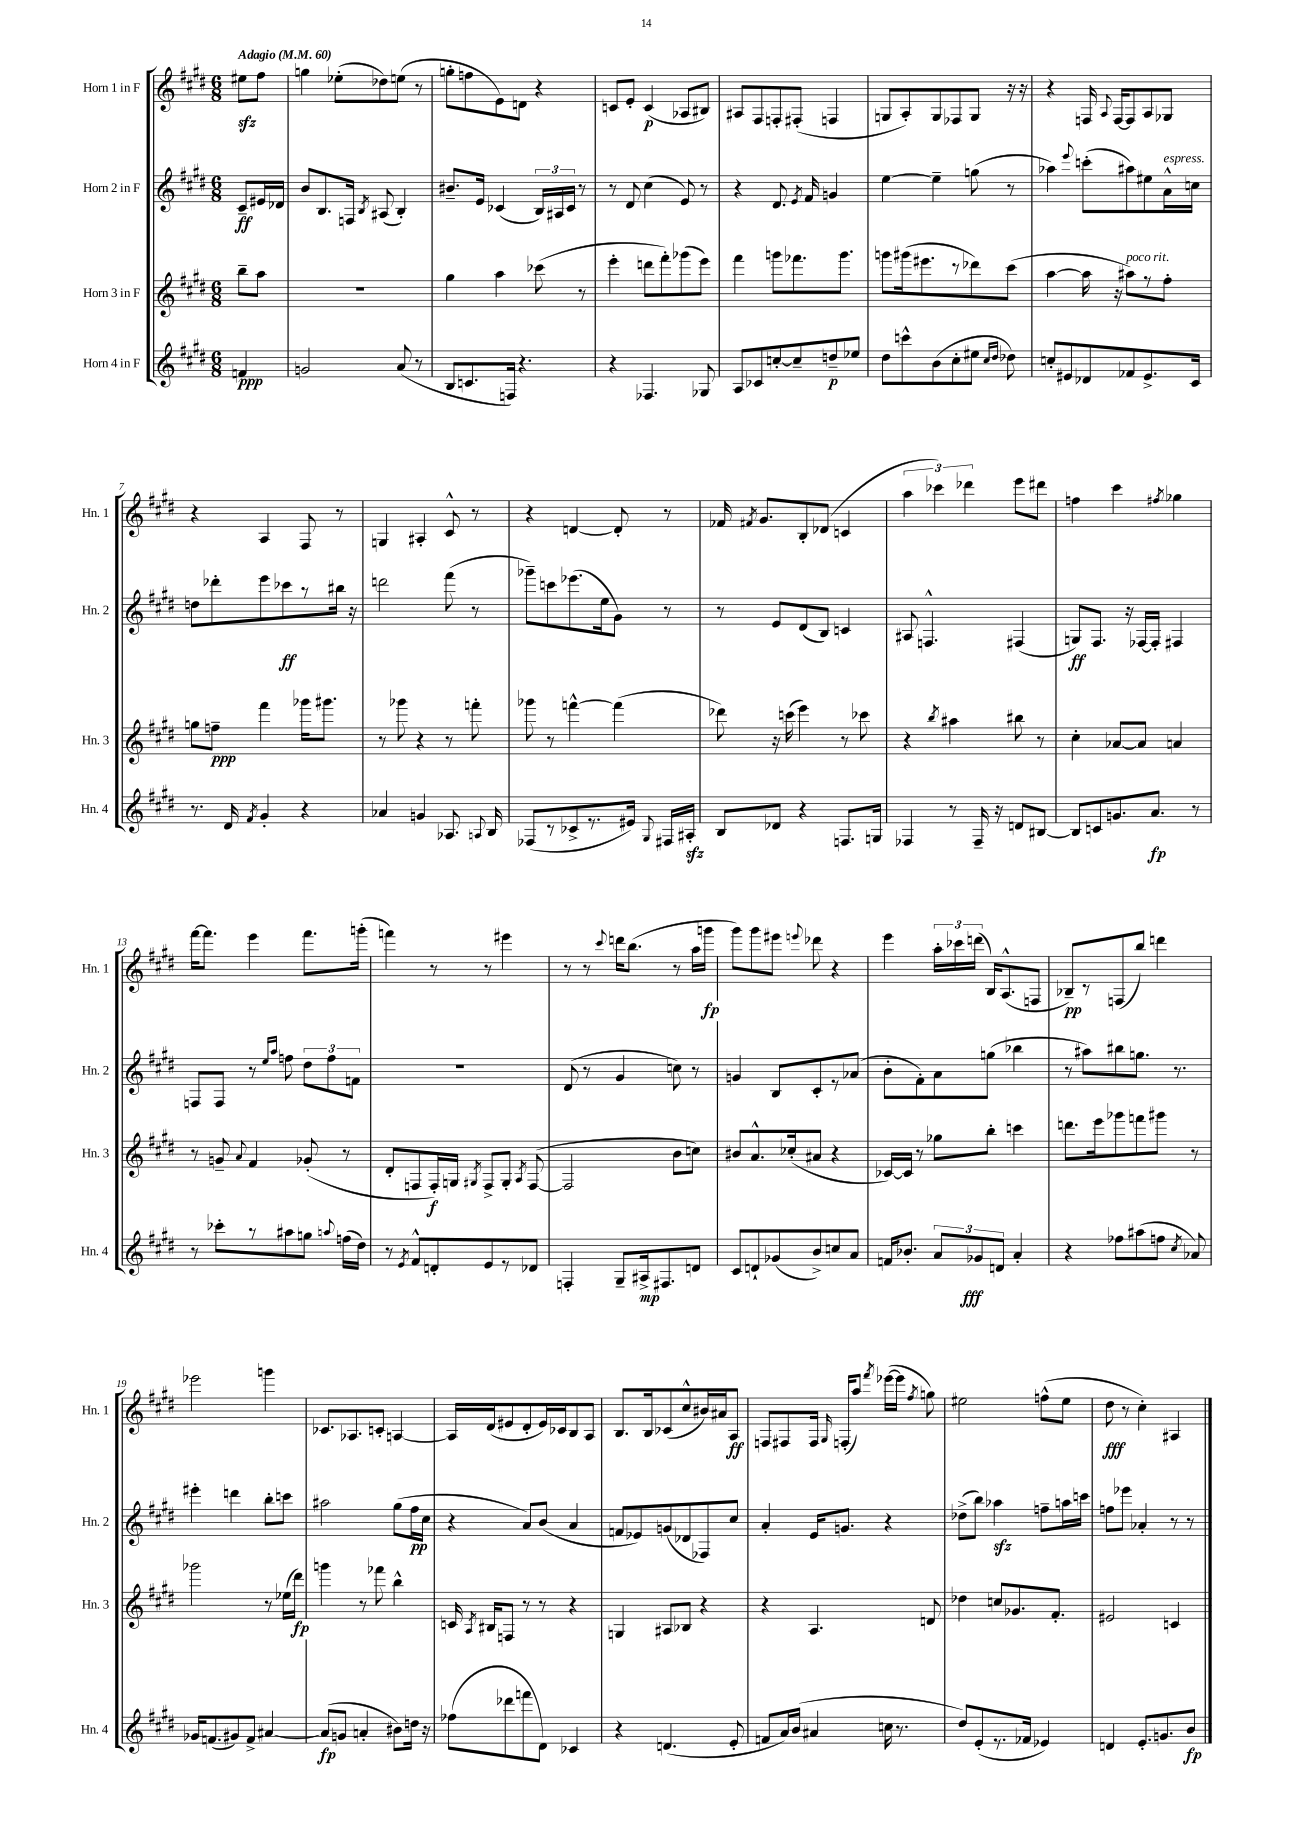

**kern	**dynam	**kern	**dynam	**kern	**dynam	**kern	**dynam
*part4	*part4	*part3	*part3	*part2	*part2	*part1	*part1
*staff4	*staff4	*staff3	*staff3	*staff2	*staff2	*staff1	*staff1
*I"Horn 4 in F	*	*I"Horn 3 in F	*	*I"Horn 2 in F	*	*I"Horn 1 in F	*
*I'Hn. 4	*	*I'Hn. 3	*	*I'Hn. 2	*	*I'Hn. 1	*
*clefG2	*	*clefG2	*	*clefG2	*	*clefG2	*
*k[f#c#g#d#]	*	*k[f#c#g#d#]	*	*k[f#c#g#d#]	*	*k[f#c#g#d#]	*
*M6/8	*	*M6/8	*	*M6/8	*	*M6/8	*
*MM60	*	*MM60	*	*MM60	*	*MM60	*
=	=	=	=	=	=	=	=
!	!	!	!	!	!	!LO:TX:a:B:t=Adagio	!
4fn/	ppp	8bb~\L	.	8c#~/L	ff	8ee#Xzz\L	.
.	.	8aa\J	.	16e#X/L	.	8ff#\J	.
.	.	.	.	16d-X/JJ	.	.	.
=1	=1	=1	=1	=1	=1	=1	=1
2gn/	.	2.r	.	8b/L	.	4ggn\	.
.	.	.	.	8.B/	.	.	.
.	.	.	.	.	.	(8ee-X'\L	.
.	.	.	.	16Fn/Jk	.	.	.
.	.	.	.	8qB/	.	.	.
.	.	.	.	(8A#X/	.	8dd-X\)	.
(8a/	.	.	.	4B'/)	.	(8een\J	.
8r	.	.	.	.	.	8r	.
=2	=2	=2	=2	=2	=2	=2	=2
8B/L	.	4gg#\	.	8.b#X~/L	.	8ggn'\L	.
8.cn/	.	.	.	.	.	8ffn\	.
.	.	.	.	16e/Jk	.	.	.
.	.	4aa\	.	(4c-X/	.	8e\)	.
16Fn/Jk)	.	.	.	.	.	.	.
4.r	.	.	.	.	.	8dn\J	.
.	.	(8ccc-X\	.	24B/LL)	.	4r	.
.	.	.	.	24A#X/	.	.	.
.	.	.	.	24c-/JJ	.	.	.
.	.	8r	.	8r	.	.	.
=3	=3	=3	=3	=3	=3	=3	=3
4r	.	4eee'\	.	8r	.	8cn/L	.
.	.	.	.	8d#/	.	8e'/J	.
4.F-X/	.	8dddn\L	.	(4cc#\	.	(4c/	p
.	.	8fff#'\)	.	.	.	.	.
.	.	(8ggg-X\	.	8e/)	.	8A-X/L	.
8G-X/	.	8eee\J)	.	8r	.	8B#X/J)	.
=4	=4	=4	=4	=4	=4	=4	=4
8A/L	.	4fff#\	.	4r	.	8A#X/L	.
8c-X/	.	.	.	.	.	8F#/	.
[8ccn'/	.	8gggn\L	.	8.d#/	.	8Fn'/	.
8cc~/]	.	8.fff-X\	.	.	.	(8F#X'/J	.
.	.	.	.	8qe/	.	.	.
.	.	.	.	16f#/	.	.	.
8ddn~/	p	.	.	4gn/	.	4Fn/	.
.	.	8.ggg\J	.	.	.	.	.
8ee-X/J	.	.	.	.	.	.	.
=5	=5	=5	=5	=5	=5	=5	=5
8dd#\L	.	8gggn\L	.	[4ee\	.	8Gn/L	.
8cccn^^\	.	(16ggg#X\k	.	.	.	8A'/)	.
.	.	8.eee#X\	.	.	.	.	.
(8b\	.	.	.	4ee~\]	.	8G/	.
8cc#'\	.	8r	.	.	.	8F-X/	.
8ee#X\J	.	8ddd-X\)	.	(8ggn\	.	8G/J	.
16qqcc#/LL	.	.	.	.	.	.	.
16qqdd#/JJ	.	.	.	.	.	.	.
8dd-X\)	.	(8ccc#\J	.	8r	.	16r	.
.	.	.	.	.	.	16r	.
=6	=6	=6	=6	=6	=6	=6	=6
8ccn'/L	.	[4aa\	.	4aa-X\)	.	4r	.
8e#X/	.	.	.	.	.	.	.
.	.	.	.	8qqeee/	.	.	.
8d-X/	.	16aa\]	.	(8cccn'\L	.	16Fn/	.
.	.	.	.	.	.	8qqA/	.
.	.	16r	.	.	.	[16F/KL	.
!	!	!LO:TX:a:i:t=poco rit.	!	!	!	!	!
8f-X/	.	8aa#X\L)	.	8aa#X\)	.	8F/]	.
8.e#^/	.	8r	.	8ee#X\	.	8A/	.
!	!	!	!	!LO:TX:a:i:t=espress.	!	!	!
.	.	8ff#'\J	.	16a^^\L	.	8G-X/J	.
16c#/Jk	.	.	.	16ccn\JJ	.	.	.
!!LO:LB:g=z
=7	=7	=7	=7	=7	=7	=7	=7
8.r	.	8ggn\L	.	8ddn\L	.	4r	.
.	.	8ffn~\J	ppp	8ddd-X'\	.	.	.
16d#/	.	.	.	.	.	.	.
8qf#/	.	.	.	.	.	.	.
4g#'/	.	4fff#\	.	8eee\	.	4A/	.
.	.	.	.	8ccc-X\	ff	.	.
4r	.	16ggg-X\KL	.	8r	.	8F#/	.
.	.	8.ggg#X\J	.	.	.	.	.
.	.	.	.	16bb#X\Jk	.	8r	.
.	.	.	.	16r	.	.	.
=8	=8	=8	=8	=8	=8	=8	=8
4a-X/	.	8r	.	2dddn\	.	4Gn/	.
.	.	8ggg-X\	.	.	.	.	.
4gn/	.	4r	.	.	.	4A#X'/	.
8.A-X/	.	8r	.	(8fff#\	.	8c#^^/	.
.	.	8fffn'\	.	8r	.	8r	.
8qqAn/	.	.	.	.	.	.	.
16B/	.	.	.	.	.	.	.
=9	=9	=9	=9	=9	=9	=9	=9
(8F-X/L	.	8ggg-X\	.	8ggg-X~\L)	.	4r	.
8r	.	8r	.	8cccn\	.	.	.
8c-X^/	.	[4fffn^^\	.	(8.eee-X\	.	[4dn/	.
8.r	.	.	.	.	.	.	.
.	.	.	.	16ee\k	.	.	.
.	.	(4fff\]	.	8g#\J)	.	8d'/]	.
16e#X/Jk)	.	.	.	.	.	.	.
8qqG#/	.	.	.	.	.	.	.
16F#X/LL	.	.	.	8r	.	8r	.
16A#Xzz'/JJ	.	.	.	.	.	.	.
=10	=10	=10	=10	=10	=10	=10	=10
8B/L	.	8ddd-X\)	.	8r	.	16f-X/	.
.	.	.	.	.	.	8qf#X/	.
.	.	.	.	.	.	8.g#/L	.
8d-X/J	.	16r	.	8e/L	.	.	.
.	.	(16cccn\	.	.	.	.	.
4r	.	4eee\)	.	(8d#/	.	8B'/	.
.	.	.	.	8B/J)	.	(8d-X/J	.
8.Fn/L	.	8r	.	4cn/	.	4cn/	.
.	.	8ccc-X\	.	.	.	.	.
16Gn/Jk	.	.	.	.	.	.	.
=11	=11	=11	=11	=11	=11	=11	=11
4F-X/	.	4r	.	8A#X/	.	6aa\	.
.	.	.	.	4.Fn^^/	.	.	.
.	.	.	.	.	.	6ccc-X\)	.
.	.	8qbb/	.	.	.	.	.
8r	.	4aa#X\	.	.	.	.	.
.	.	.	.	.	.	6ddd-X\	.
16F-~/	.	.	.	.	.	.	.
16r	.	.	.	.	.	.	.
8dn/L	.	8bb#X\	.	(4F#X/	.	8eee\L	.
[8B#X/J	.	8r	.	.	.	8ddd#X\J	.
=12	=12	=12	=12	=12	=12	=12	=12
8B#/L]	.	4cc#'\	.	8Gn/L)	ff	4ffn\	.
8cn/	.	.	.	8.F#/J	.	.	.
8.gn/	.	[8a-X/L	.	.	.	4ccc#\	.
.	.	.	.	16r	.	.	.
.	.	8a-/J]	.	[16F-X/LL	.	.	.
8.a/J	fp	.	.	16F-'/JJ]	.	.	.
.	.	.	.	.	.	8qff#X/	.
.	.	4an/	.	4F#X/	.	4gg-X\	.
8r	.	.	.	.	.	.	.
!!LO:LB:g=z
=13	=13	=13	=13	=13	=13	=13	=13
8r	.	8r	.	8Fn/L	.	[16fff#\KL	.
.	.	.	.	.	.	8.fff#\J]	.
8ccc-X'\L	.	8gn~/	.	8F/J	.	.	.
.	.	8qqa/	.	.	.	.	.
8r	.	4f#/	.	8r	.	4eee\	.
.	.	.	.	16qqee/LL	.	.	.
.	.	.	.	16qqaa/JJ	.	.	.
8aa#X\	.	.	.	8ffn\	.	.	.
8ggn\J	.	(8g-X'/	.	12dd#\L	.	8.fff#\L	.
.	.	.	.	12ff\	.	.	.
8qqaan/	.	.	.	.	.	.	.
(16ffn\LL	.	8r	.	.	.	.	.
.	.	.	.	12fn\J	.	.	.
16dd#\JJ)	.	.	.	.	.	(16gggn'\Jk	.
=14	=14	=14	=14	=14	=14	=14	=14
8r	.	8d#'/L	.	2.r	.	4fffn\)	.
8qe/	.	.	.	.	.	.	.
8f#^^/L	.	8Fn/	.	.	.	.	.
8dn'/	.	16F'/L)	f	.	.	8r	.
.	.	16Gn/JJ	.	.	.	.	.
.	.	8qG#X/	.	.	.	.	.
8e/	.	8F^/L	.	.	.	8r	.
8r	.	8G#'/J	.	.	.	4eee#X\	.
.	.	8qA/	.	.	.	.	.
8d-X/J	.	([8F/	.	.	.	.	.
=15	=15	=15	=15	=15	=15	=15	=15
4Fn'/	.	2F/]	.	(8d#/	.	8r	.
.	.	.	.	8r	.	8r	.
.	.	.	.	.	.	8qqccc#/	.
8G#~/L	.	.	.	4g#/	.	16dddn\KL	.
.	.	.	.	.	.	(8.bb\J	.
16A#X^/k	mp	.	.	.	.	.	.
8.F#X/	.	.	.	.	.	.	.
.	.	8b\L	.	8ccn\)	.	8r	.
8dn/J	.	8ccn\J)	.	8r	.	16aa\LL	.
.	.	.	.	.	.	16gggn\JJ	fp
=16	=16	=16	=16	=16	=16	=16	=16
8c#/L	.	8b#X/L	.	4gn/	.	8ggg#\L)	.
8dn`/	.	8.a^^/	.	.	.	8ggg#\	.
(8g-X/	.	.	.	8B/L	.	8eee#X\J	.
.	.	(16cc-X'/k	.	.	.	.	.
.	.	.	.	.	.	8qqeeen/	.
8b^/)	.	8a#X/J	.	8c#'/	.	8ddd-X\	.
8ccn/	.	4r	.	8r	.	4r	.
8a/J	.	.	.	(8a-X/J	.	.	.
=17	=17	=17	=17	=17	=17	=17	=17
16fn/KL	.	[16c-X/LL)	.	8b'\L	.	4eee\	.
8.b-X'/J	.	16c-/JJ]	.	.	.	.	.
.	.	8r	.	8f#'\)	.	.	.
12a/L	.	8gg-X\L	.	8a\	.	24aa'\LL	.
.	.	.	.	.	.	24ccc-X\	.
12g-X/	fff	.	.	.	.	(24dddn\JJ	.
.	.	8bb'\J	.	(8ggn\J	.	16B/KL)	.
12dn/J	.	.	.	.	.	.	.
.	.	.	.	.	.	(8.A^^/	.
4a'/	.	4cccn\	.	4bb-X\	.	.	.
.	.	.	.	.	.	8Fn/J	.
=18	=18	=18	=18	=18	=18	=18	=18
4r	.	8.dddn\L	.	8r	.	8B-X~/L)	pp
.	.	.	.	8aa#X\L)	.	8r	.
.	.	16eee\k	.	.	.	.	.
8ff-X\L	.	8ggg-X\	.	8bb#X\	.	(8Fn/	.
(8aa#X\	.	8fffn\	.	8.ggn\J	.	8bb/J)	.
8ffn\J	.	8ggg#X\J	.	.	.	4dddn\	.
.	.	.	.	8.r	.	.	.
8qcc#/	.	.	.	.	.	.	.
8a-X/)	.	8r	.	.	.	.	.
!!LO:LB:g=z
=19	=19	=19	=19	=19	=19	=19	=19
16g-X/KL	.	2ggg-X\	.	4eee#X'\	.	2eee-X\	.
(8.fn/	.	.	.	.	.	.	.
8g#X/)	.	.	.	4dddn\	.	.	.
8f^/J	.	.	.	.	.	.	.
[4a#X/	.	8r	.	8bb'\L	.	4gggn\	.
.	.	(16ee-X\LL	.	8cccn\J	.	.	.
.	.	16ddd#\JJ)	fp	.	.	.	.
=20	=20	=20	=20	=20	=20	=20	=20
(8a#/L]	fp	4gggn\	.	2aa#X\	.	8.c-X/L	.
8gn/J	.	.	.	.	.	.	.
.	.	.	.	.	.	8.A-X/	.
4an'/	.	8r	.	.	.	.	.
.	.	8fff-X\	.	.	.	8cn'/J	.
8b#X\L)	.	4bb^^\	.	(8gg#\L	.	[4An/	.
16ddn\Jk	.	.	.	16ff#\L	pp	.	.
16r	.	.	.	16cc#\JJ	.	.	.
=21	=21	=21	=21	=21	=21	=21	=21
(8ff-X\L	.	16cn/	.	4r	.	16A/LL]	.
.	.	8qA/	.	.	.	.	.
.	.	16B#X/KL	.	.	.	(16d#/J	.
8ddd-X\	.	8Fn/J	.	.	.	8e#X/	.
8fffn\	.	8r	.	8a/L)	.	8d#'/	.
8d#\J)	.	8r	.	(8b/J	.	16e#/L)	.
.	.	.	.	.	.	16c-X/J	.
4c-X/	.	4r	.	4a/	.	8B/	.
.	.	.	.	.	.	8A/J	.
=22	=22	=22	=22	=22	=22	=22	=22
4r	.	4Gn/	.	8fn/L	.	8.B/L	.
.	.	.	.	8e-X/)	.	.	.
.	.	.	.	.	.	16B/k	.
(4.dn/	.	8A#X/L	.	(8gn/	.	(8c-X/	.
.	.	8B-X/J	.	8d-X/	.	8cc#^^/	.
.	.	4r	.	8F-X/)	.	16b#X/L)	.
.	.	.	.	.	.	16a#X/J	.
8e'/	.	.	.	8cc#/J	.	8A/J	ff
=23	=23	=23	=23	=23	=23	=23	=23
8fn/L	.	4r	.	4a'/	.	8Fn/L	.
16a/L)	.	.	.	.	.	8F#X/	.
(16b/JJ	.	.	.	.	.	.	.
4a#X/	.	4.A/	.	16e/KL	.	16F#/Jk	.
.	.	.	.	.	.	16qqG#/	.
.	.	.	.	8.gn/J	.	(16Fn'/KL	.
.	.	.	.	.	.	8aa/J)	.
.	.	.	.	.	.	8qfff#/	.
16ccn\	.	.	.	4r	.	([16eee-X\LL	.
8.r	.	.	.	.	.	16eee-\JJ]	.
.	.	.	.	.	.	8qff#/	.
.	.	8dn/	.	.	.	8ggn\)	.
=24	=24	=24	=24	=24	=24	=24	=24
8dd#/L)	.	4dd-X\	.	(8dd-X^\L	.	2ee#X\	.
(8e'/	.	.	.	8bb\J)	.	.	.
8.r	.	8ccn/L	.	4aa-Xzz\	.	.	.
.	.	8.g-X/	.	.	.	.	.
16f-X/Jk	.	.	.	.	.	.	.
4e-X/)	.	.	.	8ffn~\L	.	(8ffn^^\L	.
.	.	8.f#'/J	.	.	.	.	.
.	.	.	.	16aan\L	.	8ee#\J	.
.	.	.	.	16cccn\JJ	.	.	.
=25	=25	=25	=25	=25	=25	=25	=25
4dn/	.	2e#X/	.	8ffn\L	.	8dd#\	fff
.	.	.	.	8eee-X\J	.	8r	.
8.e'/L	.	.	.	4a-X'/	.	4cc#'\)	.
8.gn/	.	.	.	.	.	.	.
.	.	4cn/	.	8r	.	4A#X/	.
8b/J	fp	.	.	8r	.	.	.
==	==	==	==	==	==	==	==
*-	*-	*-	*-	*-	*-	*-	*-
